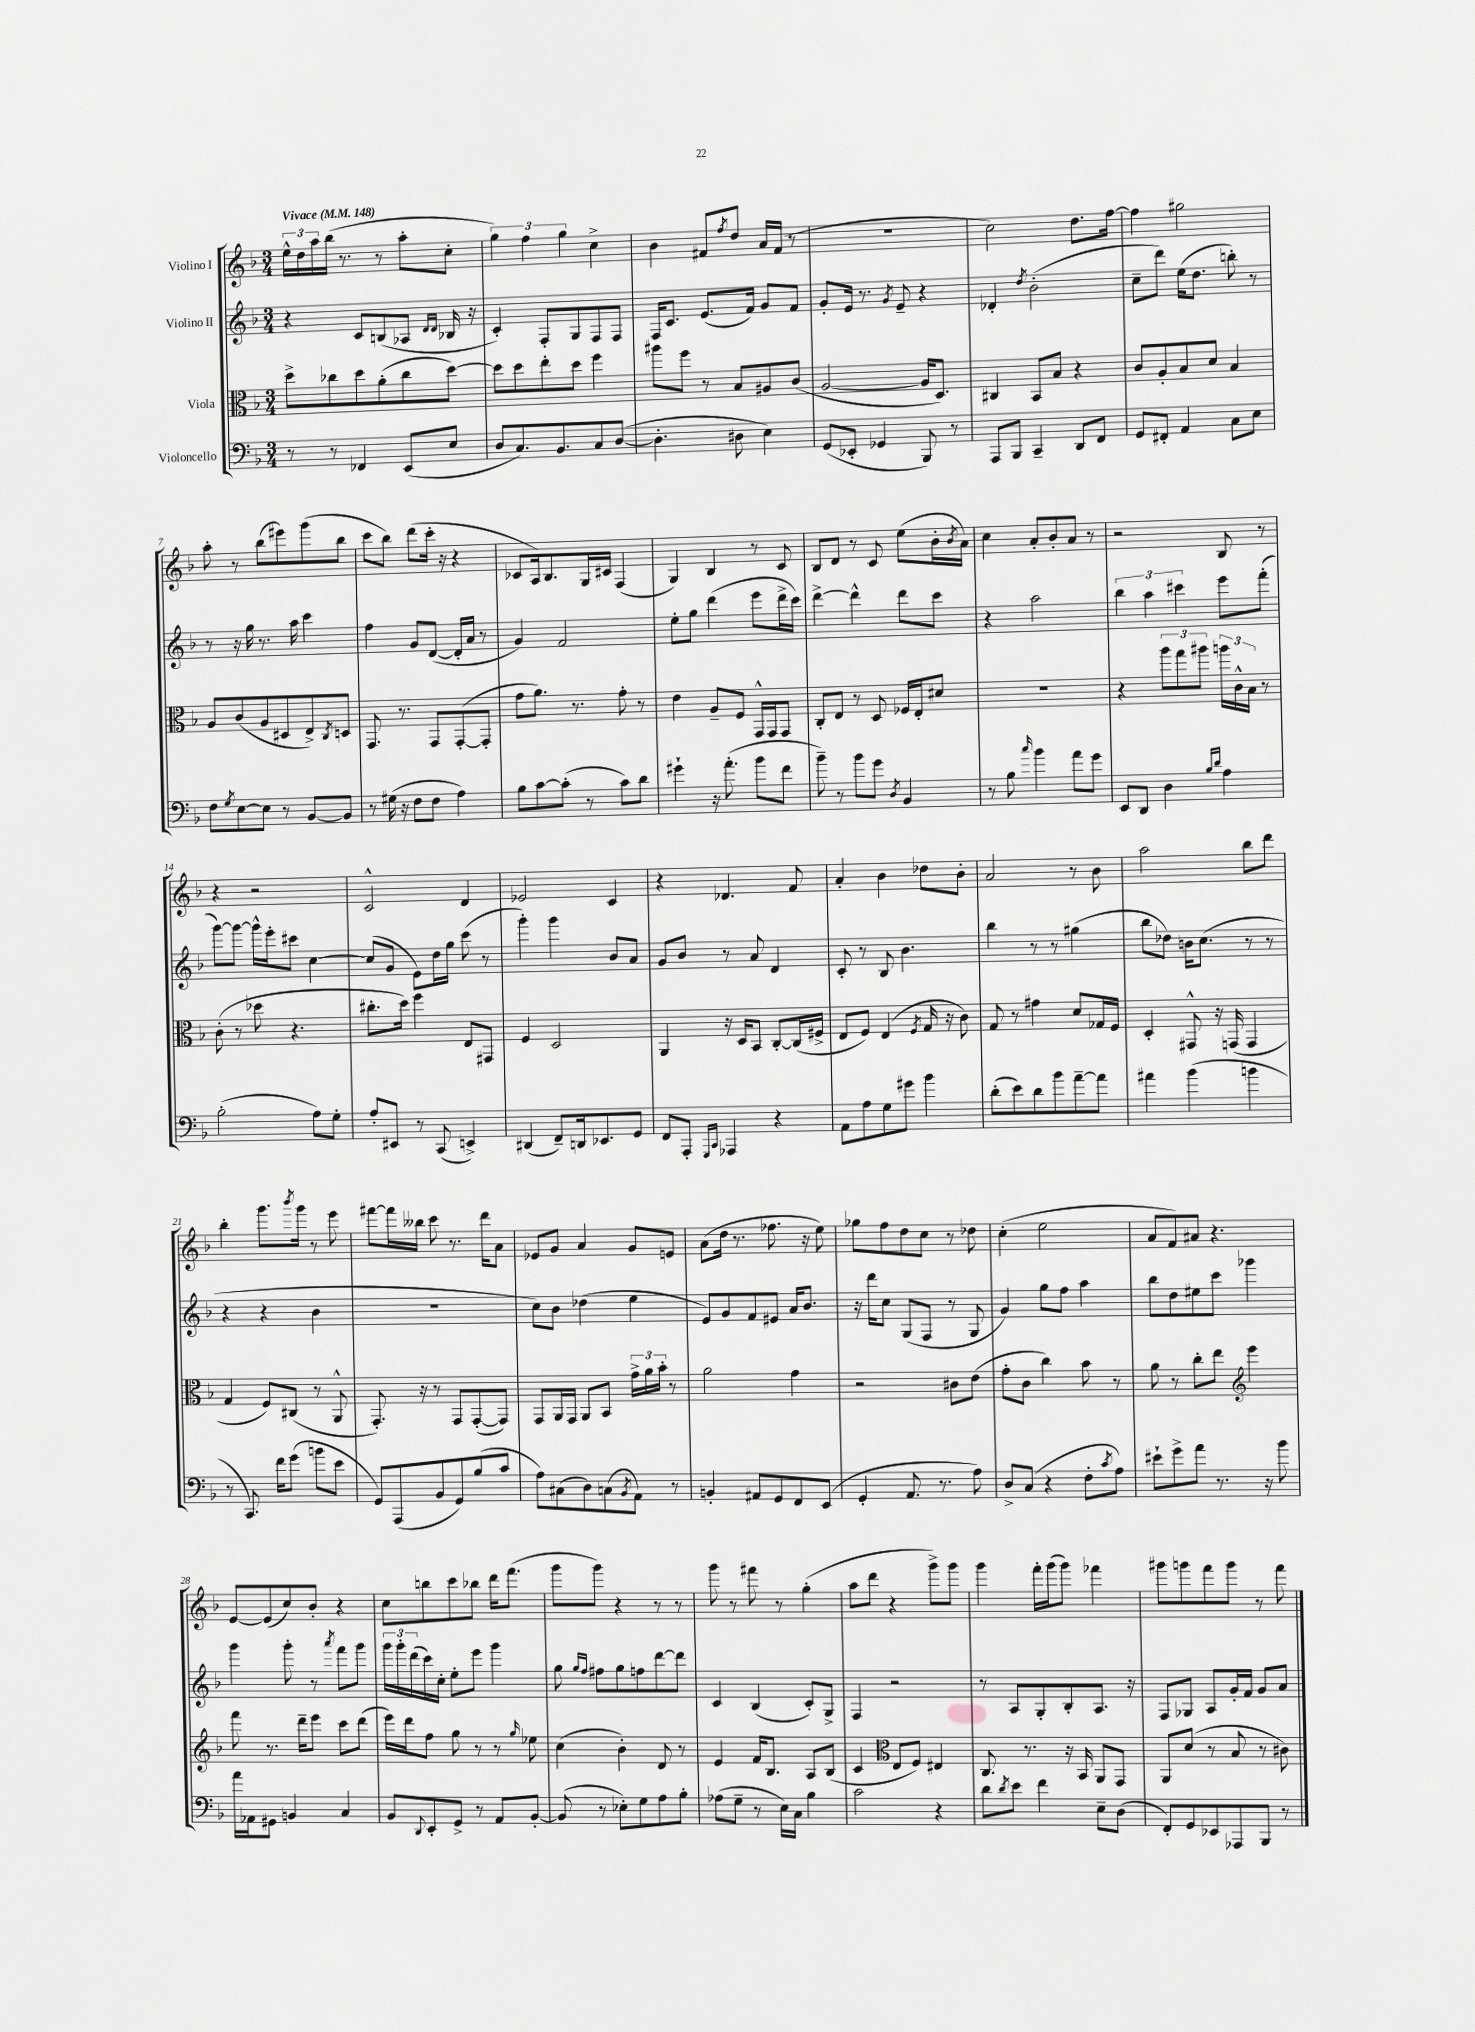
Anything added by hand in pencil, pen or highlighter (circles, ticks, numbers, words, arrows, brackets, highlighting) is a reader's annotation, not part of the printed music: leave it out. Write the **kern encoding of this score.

**kern	**kern	**kern	**kern
*staff4	*staff3	*staff2	*staff1
*clefF4	*clefC3	*clefG2	*clefG2
*k[b-]	*k[b-]	*k[b-]	*k[b-]
*M3/4	*M3/4	*M3/4	*M3/4
*MM148	*MM148	*MM148	*MM148
8r	8dd^	4r	24ee^^
.	.	.	24dd
.	.	.	24aa
8r	8cc-	.	(16bb-
.	.	.	8.r
4FF-	8dd	8c	.
.	(8a'	(8B	8r
(8EE	8cc-	8A-	8aa'
.	.	16qqd	.
.	.	16qqd	.
8E	[8dd)	16B-	8cc'
.	.	16r	.
=	=	=	=
8D	8dd]	4c')	6gg)
8.C)	8dd	.	.
.	.	.	6ff
.	8ee'	8F'	.
8.BB-	.	.	.
.	.	.	6gg
.	8dd	8G	.
8C	4ff	8F	4cc^
([8D	.	8F	.
=	=	=	=
4.D']	8aa#	16F	4b-
.	.	8.c	.
.	8ff	.	.
.	8r	(8.e	8f#
.	.	.	8qff
8D#	8B-	.	8dd
.	.	16f)	.
4E)	8A#	8g	16a
.	.	.	(16f#
.	(8c	8f	8r
=	=	=	=
(8GG	[2A	8g'	2.r
8EE-'	.	16e	.
.	.	8.r	.
4GG-	.	.	.
.	.	8qg	.
.	.	8e~	.
8BBB-)	16A]	4r	.
.	8.D)	.	.
8r	.	.	.
=	=	=	=
8AAA	4C#	4d-'	2cc)
8BBB-	.	.	.
.	.	8qdd	.
4CC~	8BB-	(2b-'	.
.	8B-	.	.
8DD	4r	.	8.dd
8FF	.	.	.
.	.	.	[16ff
=	=	=	=
8GG	8c	8cc~	4ff]
8FF#'	8A'	8ddd)	.
4AA	8B-	(16ee	2gg#
.	.	8.dd	.
.	8d	.	.
8C	4B-	8bb')	.
8E	.	8r	.
=	=	=	=
8F	8A	8r	8aa'
8qG	.	.	.
[8E	(8c	16r	8r
.	.	16gg	.
8E]	8A	8.r	(8bb-
8r	8D#	.	8eee#)
.	.	16aa	.
[8BB-	8E^)	4ccc	(8ggg
.	8qC	.	.
8BB-]	8D	.	8bb-
=	=	=	=
8r	8.GG	4ff	8ccc
(16G#	.	.	8bb-)
16r	8.r	.	.
8F	.	8g	(8ddd
8F	8GG	([8d	16ccc'
.	.	.	16r
4A)	([8GG'	16d']	4r
.	.	16a	.
.	8GG']	8r	.
=	=	=	=
8B-	8g	4g)	8c-
[8c	8.a)	.	16A)
.	.	.	8.B-
(8c']	.	2f	.
.	8.r	.	.
8r	.	.	16G
.	.	.	16c#
8c)	8g'	.	(4F
8d	8r	.	.
=	=	=	=
4g#`	4e	8ee'	4G)
.	.	8gg	.
16r	8A~	(4ddd	4B-
(8.a'	.	.	.
.	8F	.	.
8b-	16GG^^	8eee	8r
.	16GG	.	.
8f	8GG	16ddd^	8c
.	.	16ccc)	.
=	=	=	=
8b-~)	8C'	[4ddd^	8B-
8r	8E	.	8d
8b-	8r	4ddd^^]	8r
8g	8D	.	8c
8qD	.	.	.
4BB-	16F-	8ddd	(8ee
.	16E'	.	.
.	8d#	8ccc	16b-'
.	.	.	8qb-
.	.	.	16a)
=	=	=	=
8r	2.r	4r	4cc
8B-	.	.	.
16qqcc	.	.	.
4b-	.	2aa	8a'
.	.	.	8b-'
8a	.	.	8a
8g	.	.	8r
=	=	=	=
8EE	4r	6bb-	2r
8DD	.	.	.
.	.	6aa	.
4D	12aa	.	.
.	12gg	6ccc#	.
.	12aa#	.	.
16qqB-	.	.	.
16qqd	.	.	.
4A	24aa	8eee	8B-
.	24c^^	.	.
.	24B-	.	.
.	8r	(8fff'	8r
=	=	=	=
(2B-'	(8c'	[8ggg)	4r
.	8r	8ggg_	.
.	8dd-	16ggg^^]	2r
.	.	16eee'	.
.	4.r	8ccc#	.
8A)	.	[4cc	.
8G'	.	.	.
=	=	=	=
8A'	8.cc#'	(8cc]	2c^^
8EE#	.	8g	.
.	16dd)	.	.
8r	4ff	8e)	.
(8CC	.	16dd	.
.	.	16gg	.
4EE^)	8E	(8ccc	4d
.	8GG#	8r	.
=	=	=	=
(4DD#	4F	4ggg')	2e-
8FF~)	2D	4ggg	.
16DD	.	.	.
8.EE-	.	.	.
.	.	8b-	4c
8GG	.	8a	.
=	=	=	=
8FF	4AA	8g	4r
8AAA'	.	8b-	.
16qqGGG	.	.	.
16qqCC	.	.	.
4AAA-	16r	8r	4.d-
.	16D	.	.
.	8BB-	8a	.
4r	[8C'	4d	.
.	(16C]	.	8f
.	16F#^	.	.
=	=	=	=
8AA	8E	8c'	4a'
8A	8F)	8r	.
8G	(4E	8B-	4b-
8g#	.	4.b-	.
.	8qF	.	.
4b-	16G	.	8dd-
.	16r	.	.
.	8c)	.	8b-'
=	=	=	=
(8d'	8G	4bb-	2a
8e)	8r	.	.
8d	4g#	8r	.
8b-	.	8r	.
[8a~	8d	(4gg#	8r
8a]	16G-	.	8b-
.	16F	.	.
=	=	=	=
4a#	4D'	8bb-	2aa
.	.	8dd-)	.
(4b-	8GG#^^	16b	.
.	.	(8.cc	.
.	16r	.	.
.	(16GG	.	.
4b	4GG	8r	8bb-
.	.	8r	8ddd
=	=	=	=
8r	4G	4r	4bb-'
8.CC)	.	.	.
.	8F)	4r	8.ggg
16f	.	.	.
(8g	(8C#	.	.
.	.	.	8qbbb-
.	.	.	16ggg
8b	8r	4b-	8r
8e	8AA^^	.	8eee
=	=	=	=
8GG)	8.GG')	2.r	[8fff#
(8AAA	.	.	16fff#]
.	16r	.	16bb--
8BB-	8r	.	8ccc
8GG)	8GG	.	8.r
(8B-	([8GG'	.	.
.	.	.	16ddd
8c	8GG])	.	8a
=	=	=	=
8A)	8GG	8cc)	8e-
(8C#	16AA	8b-	8g
.	16GG	.	.
8D)	8AA	(4dd-	4a
(8C	8BB-	.	.
8qBB-	.	.	.
8AA)	24g^	4ee	8g
.	24a	.	.
.	24b-'	.	.
8r	8r	.	8e
=	=	=	=
4BB'	2a	8e)	(8a
.	.	8g	16dd
.	.	.	8.r
8AA#	.	8f	.
8GG	.	8e#	8.ff-
8FF	4g	16a	.
.	.	8.b-	16r
(8EE	.	.	8ee)
=	=	=	=
4GG'	2r	16r	8gg-
.	.	16ddd	.
.	.	8cc	8ff
8.AA	.	(8G	8dd
.	.	8F	8cc
8.r	.	.	.
.	8c#	8r	8r
8A)	(8e	8G	8dd-
=	=	=	=
8D^	8g'	4g)	(4cc'
(8C	8c	.	.
4r	4cc)	8gg	2ee
.	.	8ff	.
8F'	8b-	4aa	.
8qc	.	.	.
8A)	8r	.	.
=	=	=	=
8e#`	8a	8bb-	8a
8g^	8r	8dd	8f)
8a	8cc'	8ee#	8a#
8.r	8ee	8ccc	4.r
*	*clefG2	*	*
.	4eee	4ggg-	.
16r	.	.	.
8b-	.	.	.
=	=	=	=
16a	8fff	4ggg	[8e
16AA-	.	.	.
8GG#	8.r	.	(8e]
4BB	.	8ggg'	8cc)
.	16ddd~	.	.
.	8eee	8r	8b-'
.	.	8qaaa	.
4C	8ccc	8fff	4r
.	(8ddd	8ggg	.
=	=	=	=
8BB-	16eee)	24ggg	8cc
.	.	24ggg'	.
.	16ddd	.	.
.	.	(24ddd	.
8qqDD	.	.	.
8EE'	8ff	16ccc)	8bb
.	.	16cc'	.
8GG^	8gg	8ee'	8ccc
8r	8r	8eee	8bb-
8AA	8r	4ggg	16ddd
.	.	.	(8.fff
.	16qqgg	.	.
[8BB-'	8ee-	.	.
=	=	=	=
(8BB-]	(4cc	8gg	8ggg
.	.	16qqgg	.
.	.	16qqff	.
8r	.	8ff#	8ggg)
8E-')	4b-')	8gg	4r
8G	.	8ff	.
8A	8d	[8ddd	8r
8B-'	8r	8ddd]	8r
=	=	=	=
(8A-	4e	4c	8ggg
8G~	.	.	8r
8r	16f	(4B-	8fff#
.	8.B-	.	.
16E)	.	.	8r
16C	.	.	.
4B-	8A	8c')	(4gg'
.	(8B-	8G^	.
=	=	=	=
2c	4c	4F	8aa
.	.	.	8ddd
*	*clefC3	*	*
.	8E	2r	4r
.	8F)	.	.
4r	4E#	.	8ggg^)
.	.	.	8ggg
=	=	=	=
8d	8.C	8r	4ggg
8qd	.	.	.
8e	.	8A	.
.	8.r	.	.
4f	.	8G'	16fff'
.	.	.	(16ggg
.	16r	8B-'	8ggg)
.	16BB-	.	.
8E~	8AA	8.A	4fff-
(8D	8GG	.	.
.	.	16r	.
=	=	=	=
8FF')	8AA	8F	8ggg#
8GG	(8d	8G-	8ggg
8EE-	8r	8A	8fff
8AAA-	8B-	16g'	8ggg
.	.	16f	.
8BBB-	8r	8g	8r
8r	8c#)	8a	8fff
==	==	==	==
*-	*-	*-	*-
